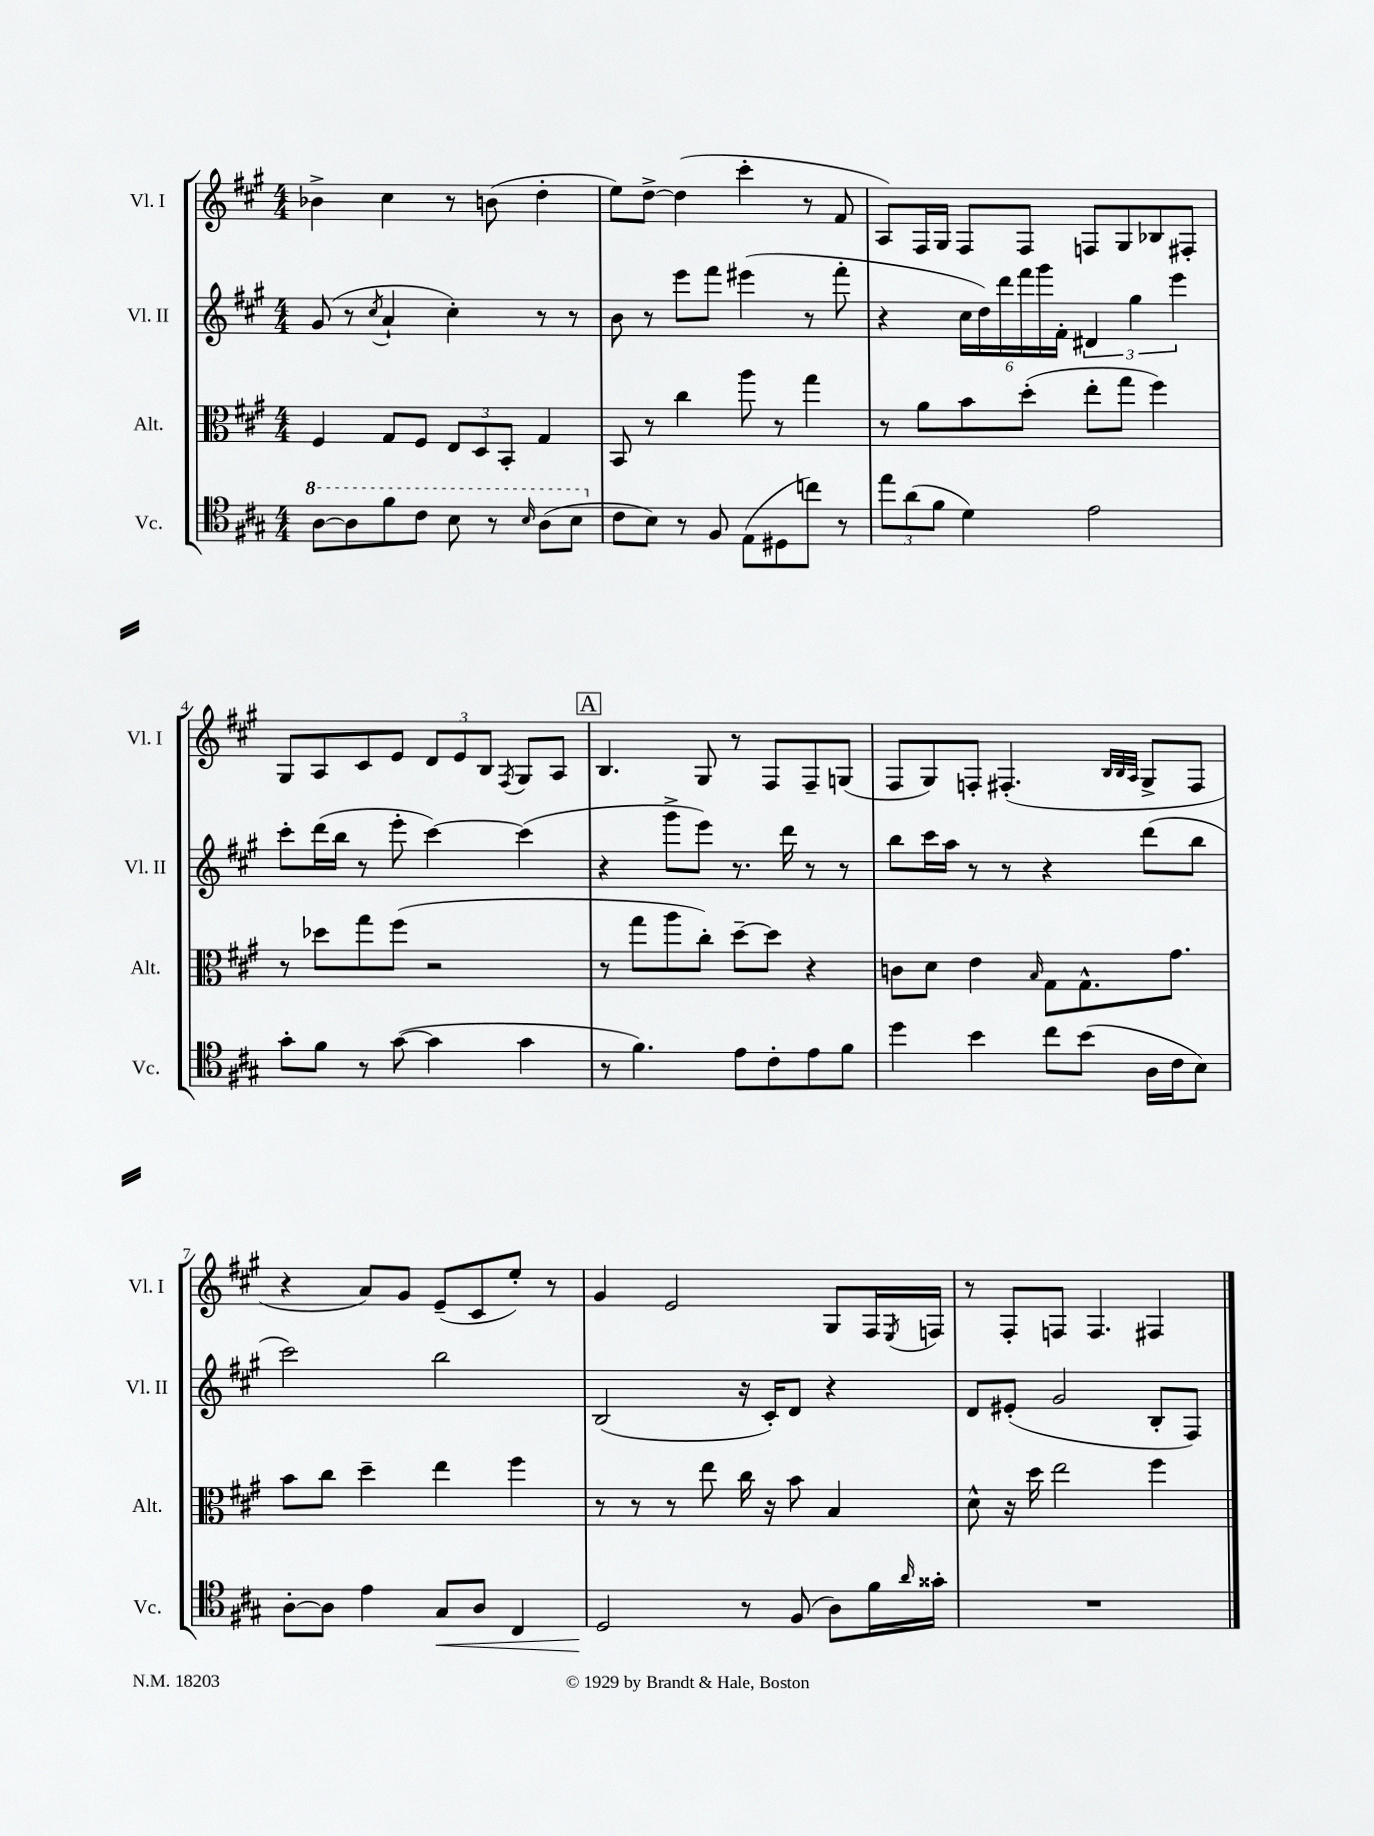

**kern	**kern	**kern	**kern
*staff4	*staff3	*staff2	*staff1
*clefC4	*clefC3	*clefG2	*clefG2
*k[f#c#g#]	*k[f#c#g#]	*k[f#c#g#]	*k[f#c#g#]
*M4/4	*M4/4	*M4/4	*M4/4
[8a	4F#	(8g#	4b-^
8a]	.	8r	.
.	.	8qcc#	.
8ff#	8G#	4a`	4cc#
8cc#	8F#	.	.
8b	12E	4cc#')	8r
.	12D	.	.
8r	.	.	(8b
.	12BB'	.	.
16qqb	.	.	.
(8a	4G#	8r	4dd'
8b	.	8r	.
=	=	=	=
8c#	8BB	8b	8ee)
8B)	8r	8r	[8dd^
8r	4cc#	8eee	(4dd]
8F#	.	8fff#	.
(8E	8aa	(4eee#	4ccc#'
8D#	8r	.	.
8cc)	4gg#	8r	8r
8r	.	8fff#'	8f#
=	=	=	=
12ee	8r	4r	8A)
(12a	.	.	.
.	8a	.	16F#
12f#	.	.	.
.	.	.	16G#
4d)	8b	24cc#	8F#
.	.	24dd)	.
.	.	24ddd	.
.	(8dd'	24fff#	8F#
.	.	24ggg#	.
.	.	24f#'	.
2e	8ee'	6d#	8F
.	8gg#	.	8G#
.	.	6gg#	.
.	4ff#)	.	8B-
.	.	6eee	.
.	.	.	8F#'
=	=	=	=
8g#'	8r	8ccc#'	8G#
8f#	8dd-	(16ddd	8A
.	.	16bb	.
8r	8gg#	8r	8c#
([8g#	(8ff#	8eee'	8e
4g#]	2r	[4ccc#)	12d
.	.	.	12e
.	.	.	12B
.	.	.	8qF#
4g#	.	(4ccc#]	8G#
.	.	.	8A
=	=	=	=
8r	8r	4r	4.B
4.f#)	8gg#	.	.
.	8aa	8ggg#^	.
.	8cc#')	8eee)	8G#
8e	[8dd~	8.r	8r
8c#'	8dd]	.	8F#
.	.	16ddd	.
8e	4r	8r	8F#~
8f#	.	8r	(8G
=	=	=	=
4dd	8c	8bb	8F#
.	8d	16ccc#	8G#)
.	.	16aa	.
4b	4e	8r	8F'
.	.	8r	(4.F#'
.	16qqB	.	.
8cc#	8G#	4r	.
(8b	8.G#^^	.	.
.	.	.	32qqB
.	.	.	32qqB
.	.	.	32qqA
16A	.	(8ddd	8G#^
16c#	8.g#	.	.
8B)	.	8bb	8F#
=	=	=	=
[8A'	8b	2ccc#)	4r
8A]	8cc#	.	.
4e	4dd~	.	8a)
.	.	.	8g#
8G#	4ee	2bb	(8e~
8A	.	.	8c#
4C#	4ff#	.	8ee')
.	.	.	8r
=	=	=	=
2D	8r	(2B	4g#
.	8r	.	.
.	8r	.	2e
.	8ee	.	.
8r	16cc#	16r	.
.	16r	16c#')	.
(8F#	8b	8d	.
8A)	4B	4r	8G#
16f#	.	.	16F#
16qqa	.	.	8qE
16g##'	.	.	16F
=	=	=	=
1r	8d^^	8d	8r
.	16r	(8e#'	8F#'
.	16dd	.	.
.	2ee	2g#	8F
.	.	.	4.F
.	4ff#	8B'	4F#
.	.	8F#)	.
==	==	==	==
*-	*-	*-	*-
